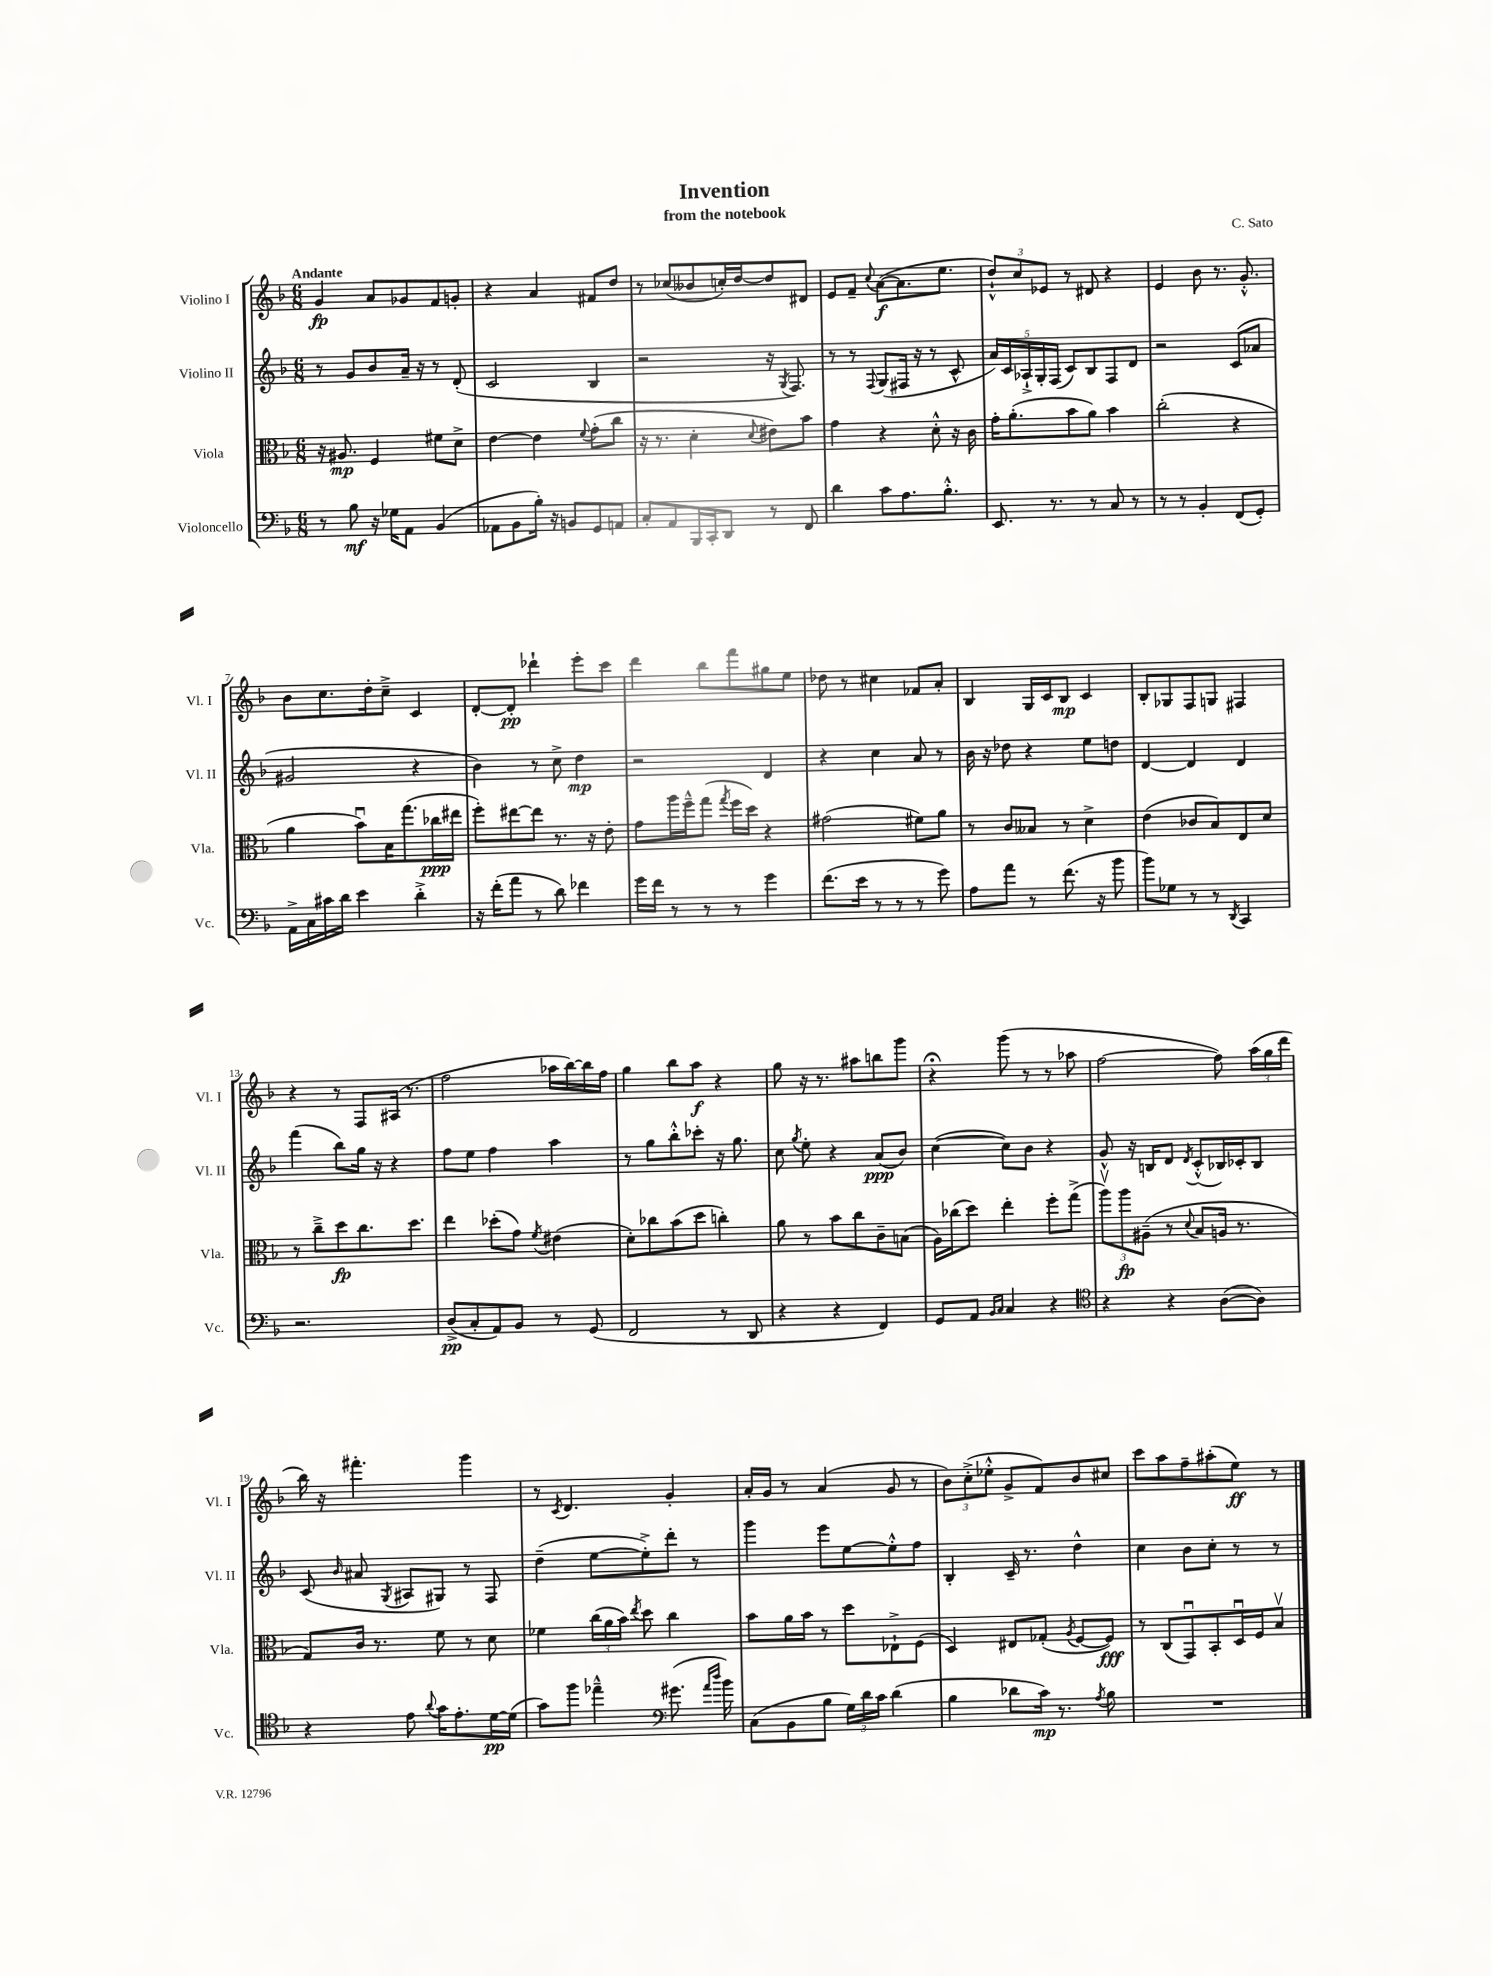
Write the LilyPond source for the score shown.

\header { title = "Invention" composer = "C. Sato" subtitle = "from the notebook" }
<<
\new StaffGroup <<
\new Staff = "s0" \with { instrumentName = "Violino I" shortInstrumentName = "Vl. I" } {
    \clef treble \key f \major \numericTimeSignature \time 6/8 \tempo "Andante"
    \autoBeamOff g'4\fp a'8[ ges'8 f'8 g'8]-. |
    r4 a'4 fis'8[ d''8] |
    r8 ces''8[( beses'8 c''16-.) d''16~ d''8 dis'8] |
    e'8[ f'8]-- \appoggiatura { c''8 } a'8[~\f( a'8. e''8.] |
    \tuplet 3/2 { d''8[-!-^) c''8 ees'8] } r8 dis'8 r4 |
    e'4 bes'8 r8. g'8.-.-^ |
    bes'8[ c''8. d''16-. c''8]---> c'4 |
    d'8[~-. d'8]-.\pp des'''4-! e'''8[-. c'''8] |
    d'''4 bes''8[ f'''8 gis''8 e''8] |
    des''8 r8 cis''4 fes'8[ a'8]-. |
    bes4 g16[ c'16 bes8]\mp c'4 |
    bes8[-. ges8 f8 g8] fis4 |
    r4 r8 f8[ ais16]( r8. |
    f''2 aes''16[ bes''16~) bes''16 f''16] |
    g''4 bes''8[ a''8]\f r4 |
    g''8 r16 r8. ais''8[ b''8 g'''8] |
    r4\fermata g'''8( r8 r8 aes''8 |
    f''2~ f''8) \tuplet 3/2 { a''16[( g''16 d'''16] } |
    bes''16) r16 fis'''4.-. g'''4 |
    r8 \acciaccatura { c'8 } d'4. g'4-. |
    a'16[-. g'16] r8 a'4( g'8 r8 |
    \tuplet 3/2 { bes'8[) c''8-.->( ees''8]-.-^ } g'8[-> f'8) bes'8 cis''8] |
    c'''8[ a''8 f''8-- ais''8-.( e''8]\ff) r8 \bar "|." |
}
\new Staff = "s1" \with { instrumentName = "Violino II" shortInstrumentName = "Vl. II" } {
    \clef treble \key f \major \numericTimeSignature \time 6/8
    \autoBeamOff r8 g'8[ bes'8 a'16]-- r16 r8 d'8-.( |
    c'2 bes4 |
    r2 r16 \acciaccatura { g8 } f8.) |
    r8 r8 \appoggiatura { f8 } g8[( fis16] r16 r8 c'8-^ |
    \tuplet 5/4 { a'16[) c'16 aes16-!-> g16-. f16]( } c'8[) bes8 f8 d'8] |
    r2 c'8[( aes'8] |
    gis'2 r4 |
    bes'4) r8 c''8-> d''4\mp |
    r2 d'4 |
    r4 c''4 a'8 r8 |
    bes'16 r16 des''8 r4 e''8[ d''8] |
    d'4~ d'4 d'4 |
    f'''4( bes''8[) g''16] r16 r4 |
    f''8[ e''8] f''4 a''4 |
    r8 g''8[ bes''8-.-^ ces'''8]-. r16 g''8. |
    c''8 \acciaccatura { g''8 } e''8-. r4 a'8[\ppp( bes'8]) |
    c''4~( c''8[) bes'8] r4 |
    g'8-^ r16 b16[ d'8] \acciaccatura { d'8 } c'8[-.-^( bes16) ces'16-. bes8] |
    c'8( \grace { bes'16 } ais'8 \acciaccatura { g8 } ais8[ gis8]) r8 f8 |
    d''4--( e''8[~ e''8-.->) d'''8]-. r8 |
    g'''4 e'''8[ e''8~ e''8-.-^ f''8] |
    bes4-. c'16-- r8. d''4-^ |
    c''4 bes'8[ c''8]-. r8 r8 \bar "|." |
}
\new Staff = "s2" \with { instrumentName = "Viola" shortInstrumentName = "Vla." } {
    \clef alto \key f \major \numericTimeSignature \time 6/8
    \autoBeamOff r16 ais8.\mp f4 fis'8[ d'8]-> |
    e'4~ e'4 \appoggiatura { f'8 } g'8[-.( c''8] |
    r16 r8. d'4-. \appoggiatura { d'8 } eis'8[) bes'8] |
    g'4 r4 d'8-.-^ r16 c'16 |
    g'16[-. a'8.-.( bes'8 a'8]) bes'4 |
    c''2-.( r4 |
    a'4 bes'8[\downbow) bes16 g''8.( ces''16\ppp eis''16] |
    f''8[-.) eis''8~ eis''8] r8. r16 e'8-. |
    g'8[ a''16 f''16---^ g''8]( \acciaccatura { g''8 } f''16[ d''16]) r4 |
    gis'2( fis'8[) a'8] |
    r8 c'8[ beses8] r8 d'4-> |
    e'4( ces'8[ bes8) e8 d'8] |
    r8 c''8[---> d''8\fp c''8. d''8.] |
    e''4 des''8[-.( g'8]) \acciaccatura { f'8 } eis'4( |
    d'8[-.) ces''8 bes'8( d''8] c''4-.) |
    a'8 r8 bes'8[ c''8 c'8-- b8]( |
    a16[) ces''16( d''8]) e''4-. f''8[-. g''8]->( |
    \tuplet 3/2 { a''8[\upbow) a''8\fp ais8]--( } r8 \appoggiatura { d'8 } bes8[ a16] r8. |
    g8[) c'16] r8. f'8 r8 d'8 |
    fes'4 \tuplet 3/2 { c''16[( a'16 bes'16]) } \acciaccatura { e''8 } d''8 c''4 |
    bes'8[ a'16 bes'16] r8 d''8[ ees8-!-> f8]( |
    d4) eis8[ ges8]-.( \acciaccatura { a8 } f8[~ f8]\fff) |
    r8 c8[( g,8\downbow) bes,8-. d16\downbow f16 bes8]\upbow \bar "|." |
}
\new Staff = "s3" \with { instrumentName = "Violoncello" shortInstrumentName = "Vc." } {
    \clef bass \key f \major \numericTimeSignature \time 6/8
    \autoBeamOff r8 bes8\mf r16 ges16[ a,8] bes,4( |
    aes,8[ bes,8 bes16]-.) r16 b,8[ g,8 a,8] |
    c8[-. a,8 bes,,16 c,16-. d,8] r8 f,8 |
    d'4 c'8[ a8. bes8.]-.-^ |
    e,8. r8. r8 c8 r8 |
    r8 r8 bes,4-. f,8[( g,8]-.) |
    a,16[-> c16 cis'16 d'16] e'4 d'4-.-> |
    r16 f'16[-.( a'8] r8 d'8) fes'4 |
    g'16[ f'16] r8 r8 r8 g'4 |
    f'8.[( e'16] r8 r8 r8 g'8) |
    a8[ a'8] r8 f'8.( r16 bes'8 |
    bes'8[) ges8] r8 r8 \acciaccatura { d,8 } c,4 |
    r2. |
    d8[->\pp( c8-. a,8) bes,8] r8 g,8( |
    f,2 r8 d,8 |
    r4 r4 f,4) |
    g,8[ a,8] \grace { bes,16[ c16] } c4 r4 |
    \clef tenor r4 r4 a8[~( a8]) |
    r4 e'8 \appoggiatura { a'8 } g'16[ e'8.-. d'16~\pp d'16]( |
    g'8[) f''8] ees''4---^ \clef bass gis'8.( \grace { a'16[ d''16] } bes'16) |
    c8[( bes,8 bes8] \tuplet 3/2 { g16[) d'16 c'16] } d'4( |
    bes4 des'8[ c'16]\mp) r8. \acciaccatura { a8 } bes8 |
    R2. \bar "|." |
}
>>
>>
